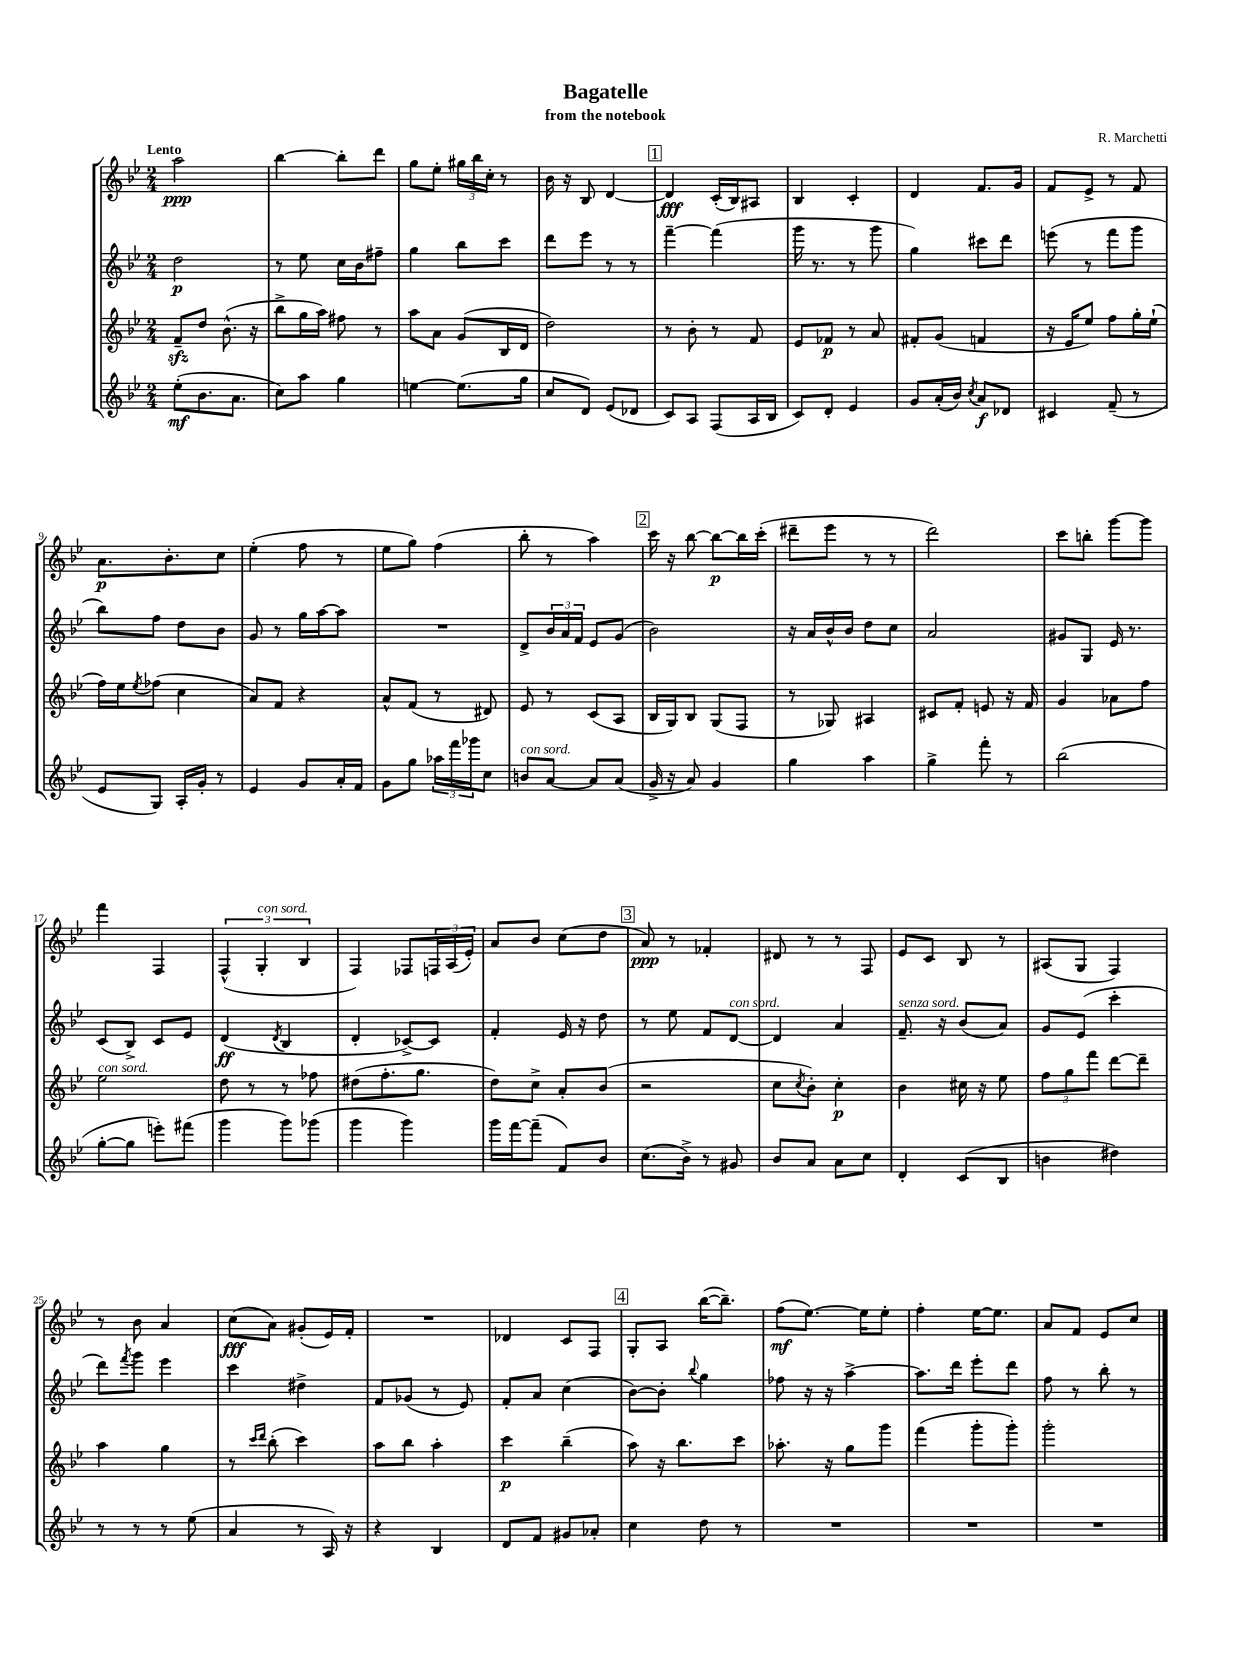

**kern	**kern	**kern	**kern
*staff4	*staff3	*staff2	*staff1
*clefG2	*clefG2	*clefG2	*clefG2
*k[b-e-]	*k[b-e-]	*k[b-e-]	*k[b-e-]
*M2/4	*M2/4	*M2/4	*M2/4
(8ee-'\L	8f~/L	2dd\	2aa\
8.b-\	8dd/J	.	.
.	(8.b-^^\	.	.
8.a\J	.	.	.
.	16r	.	.
=	=	=	=
8cc\L)	8bb-^\L	8r	[4bb-\
8aa\J	16gg\L	8ee-\	.
.	16aa\JJ)	.	.
4gg\	8ff#\	16cc\LL	8bb-'\]L
.	.	16b-\J	.
.	8r	8ff#~\J	8ddd\J
=	=	=	=
[4ee\	8aa\L	4gg\	8gg\L
.	8a\J	.	8ee-'\J
(8.ee\]L	(8g/L	8bb-\L	24gg#\LL
.	.	.	24bb-\
.	.	.	24cc'\JJ
.	16B-/L	8ccc\J	8r
16gg\Jk	16d/JJ	.	.
=	=	=	=
8cc/L	2dd\)	8ddd\L	16b-\
.	.	.	16r
8d/J)	.	8eee-\J	8B-/
(8e-/L	.	8r	[4d/
8d-/J	.	8r	.
=	=	=	=
8c/L)	8r	[4fff~\	4d/]
8A/J	8b-'\	.	.
(8F/L	8r	(4fff\]	(16c'/LL
.	.	.	16B-/J)
16A/L	8f/	.	8A#/J
16B-/JJ	.	.	.
=	=	=	=
8c/L)	8e-/L	16ggg\	4B-/
.	.	8.r	.
8d'/J	8f-/J	.	.
4e-/	8r	8r	4c'/
.	8a/	8ggg\	.
=	=	=	=
8g/L	8f#'/L	4gg\)	4d/
(16a'/L	(8g/J	.	.
16b-/JJ)	.	.	.
8qcc/	.	.	.
8a/L	4f/	8ccc#\L	8.f/L
8d-/J	.	8ddd\J	.
.	.	.	16g/Jk
=	=	=	=
4c#/	16r	(8eee\	8f/L
.	16e-/LK	.	.
.	8ee-/J)	8r	8e-^/J
(8f~/	8ff\L	8fff\L	8r
8r	16gg'\L	8ggg\J	8f/
.	(16ee-`\JJ	.	.
=	=	=	=
8e-/L	16ff\LL)	8bb-\L)	8.a\L
.	16ee-\J	.	.
.	8qee-/	.	.
8G/J)	(8ff-\J	8ff\J	.
.	.	.	8.b-'\
16A'/LL	4cc\	8dd\L	.
16g'/JJ	.	.	.
8r	.	8b-\J	8cc\J
=	=	=	=
4e-/	8a/L)	8g/	(4ee-'\
.	8f/J	8r	.
8g/L	4r	16gg\LL	8ff\
.	.	[16aa\J	.
16a'/L	.	8aa\]J	8r
16f/JJ	.	.	.
=	=	=	=
8g\L	8a^^/L	2r	8ee-\L
8gg\J	(8f/J	.	8gg\J)
24aa-\LL	8r	.	(4ff\
24fff\	.	.	.
24ggg-\J	.	.	.
8cc\J	8d#/)	.	.
=	=	=	=
8b/L	8e-/	8d^/L	8bb-'\
[8a/J	8r	24b-/L	8r
.	.	24a/	.
.	.	24f/JJ	.
8a/]L	(8c/L	8e-/L	4aa\)
(8a/J	8A/J	(8g/J	.
=	=	=	=
16g^/	16B-/LL	2b-\)	16ccc\
16r	16G/J)	.	16r
8a/)	8B-/J	.	[8bb-\
4g/	(8G/L	.	8bb-\_L
.	8F/J	.	16bb-\]L
.	.	.	(16ccc'\JJ
=	=	=	=
4gg\	8r	16r	8ddd#~\L
.	.	16a/LL	.
.	8G-/)	16b-^^/	8eee-\J
.	.	16b-/JJ	.
4aa\	4A#/	8dd\L	8r
.	.	8cc\J	8r
=	=	=	=
4gg^\	8c#/L	2a/	2ddd\)
.	8f'/J	.	.
8fff'\	8e/	.	.
8r	16r	.	.
.	16f/	.	.
=	=	=	=
(2bb-\	4g/	8g#/L	8ccc\L
.	.	8G/J	8bb'\J
.	8a-\L	16e-/	[8ggg\L
.	.	8.r	.
.	8ff\J	.	8ggg\]J
=	=	=	=
[8gg'\L	2ee-\	(8c/L	4fff\
8gg\]J	.	8B-^/J)	.
8eee'\L)	.	8c/L	4F/
(8fff#\J	.	8e-/J	.
=	=	=	=
4ggg\	8dd\	(4d/	(6F^^/
.	8r	.	.
.	.	.	6G'/
.	.	8qd/	.
8ggg\L)	8r	4B-/	.
.	.	.	6B-/
(8ggg-\J	8ff-\	.	.
=	=	=	=
4ggg\	(8dd#\L	4d'/	4F/)
.	8.ff'\	.	.
4ggg\)	.	[8c-^/L)	8F-/L
.	8.gg\J	.	.
.	.	8c-/]J	24F/L
.	.	.	(24A/
.	.	.	24e-'/JJ)
=	=	=	=
16ggg\LL	8dd\L)	4f'/	8a/L
[16fff\J	.	.	.
(8fff~\]J	8cc^\J	.	8b-/J
8f/L)	8a'/L	16e-/	(8cc\L
.	.	16r	.
8b-/J	(8b-/J	8dd\	8dd\J
=	=	=	=
(8.cc\L	2r	8r	8a/)
.	.	8ee-\	8r
16b-^\Jk)	.	.	.
8r	.	8f/L	4f-'/
8g#/	.	[8d/J	.
=	=	=	=
8b-/L	8cc\L	4d/]	8d#/
.	8qcc/	.	.
8a/J	8b-'\J)	.	8r
8a\L	4cc'\	4a/	8r
8cc\J	.	.	8F/
=	=	=	=
4d'/	4b-\	8.f~/	8e-/L
.	.	.	8c/J
.	.	16r	.
(8c/L	16cc#\	(8b-/L	8B-/
.	16r	.	.
8B-/J	8ee-\	8a/J)	8r
=	=	=	=
4b\	12ff\L	8g/L	(8A#/L
.	12gg\	.	.
.	.	(8e-/J	8G/J
.	12fff\J	.	.
4dd#\)	[8ddd\L	4ccc'\	4F/)
.	8ddd~\]J	.	.
=	=	=	=
8r	4aa\	8ddd\L)	8r
.	.	8qfff/	.
8r	.	8ggg\J	8b-\
8r	4gg\	4eee-\	4a/
(8ee-\	.	.	.
=	=	=	=
4a/	8r	4ccc\	(8cc\L
.	16qqccc/LL	.	.
.	16qqddd/JJ	.	.
.	(8bb-'\	.	8a\J)
8r	4ccc\)	4dd#^\	(8g#'/L
16A/)	.	.	16e-/L)
16r	.	.	16f'/JJ
=	=	=	=
4r	8aa\L	8f/L	2r
.	8bb-\J	(8g-/J	.
4B-/	4aa'\	8r	.
.	.	8e-/)	.
=	=	=	=
8d/L	4ccc\	8f'/L	4d-/
8f/J	.	8a/J	.
8g#/L	(4bb-~\	(4cc\	8c/L
8a-'/J	.	.	8F/J
=	=	=	=
4cc\	8aa\)	[8b-\L)	8G'/L
.	16r	8b-'\]J	8A/J
.	8.bb-\L	.	.
.	.	8qqbb-/	.
8dd\	.	4gg\	([16bb-\LK
.	.	.	8.bb-~\]J)
8r	8ccc\J	.	.
=	=	=	=
2r	8.aa-'\	8ff-\	(8ff\L
.	.	16r	[8.ee-\J)
.	16r	16r	.
.	8gg\L	[4aa^\	.
.	.	.	16ee-\]LK
.	8ggg\J	.	8ee-'\J
=	=	=	=
2r	(4fff\	8.aa\]L	4ff'\
.	.	16ddd\Jk	.
.	8ggg'\L	8eee-'\L	[16ee-\LK
.	.	.	8.ee-\]J
.	8ggg'\J)	8ddd\J	.
=	=	=	=
2r	2ggg'\	8ff\	8a/L
.	.	8r	8f/J
.	.	8bb-'\	8e-/L
.	.	8r	8cc/J
==	==	==	==
*-	*-	*-	*-
